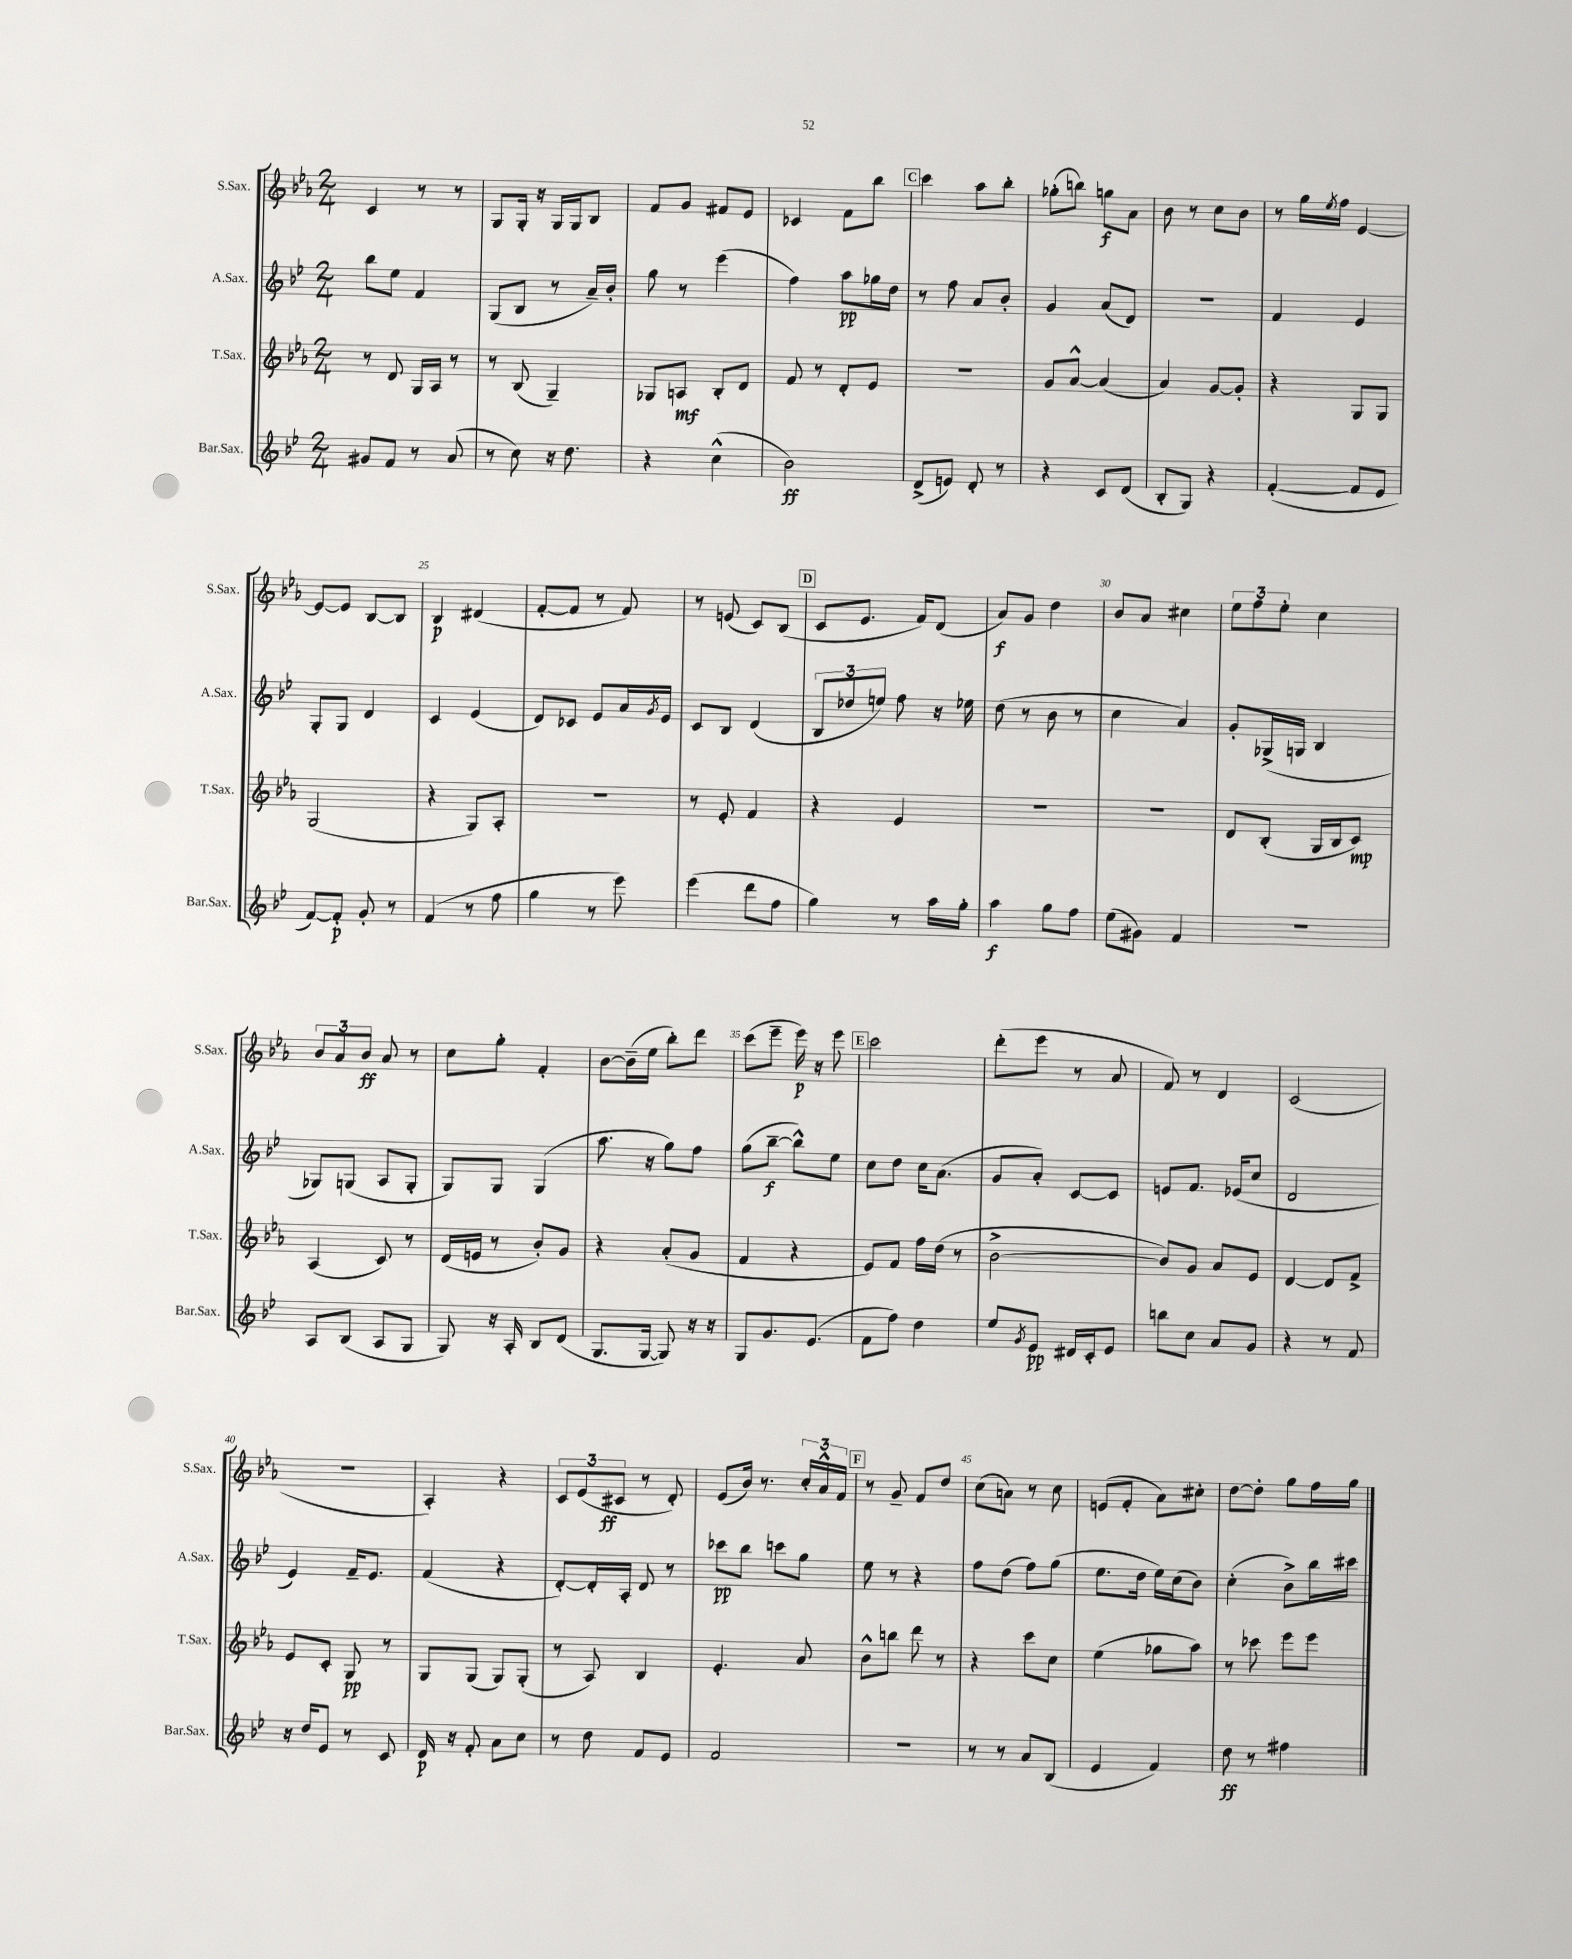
<<
\new StaffGroup <<
\new Staff = "s0" \with { instrumentName = "S.Sax." shortInstrumentName = "S.Sax." } {
    \clef treble \key ees \major \numericTimeSignature \time 2/4
    c'4 r8 r8 |
    g8 g16-. r16 g16 g16 bes8 |
    f'8 g'8 fis'8 ees'8 |
    ces'4 f'8 bes''8 |
    \mark \markup { \box "C" } c'''4 aes''8 bes''8-. |
    ges''8-.( b''8) g''8\f aes'8 |
    bes'8 r8 c''8 bes'8 |
    r8 g''16 \acciaccatura { ees''8 } f''16 ees'4~ |
    ees'8~ ees'8 bes8~ bes8 |
    bes4\p dis'4( |
    f'8~-. f'8 r8 f'8) |
    r8 e'8( c'8) bes8( |
    \mark \markup { \box "D" } c'8 ees'8. f'16) d'8( |
    aes'8\f) g'8 d''4 |
    bes'8 aes'8 cis''4 |
    \tuplet 3/2 { ees''8 f''8 ees''8-. } c''4 |
    \tuplet 3/2 { bes'8 aes'8 bes'8\ff } aes'8 r8 |
    c''8 g''8-. f'4-. |
    bes'8~ bes'16--( ees''16 bes''8-.) d'''8 |
    c'''8( ees'''8-- ees'''16\p) r16 ees'''8 |
    \mark \markup { \box "E" } c'''2 |
    d'''8-.( ees'''8 r8 aes'8 |
    f'8) r8 d'4 |
    c'2( |
    r2 |
    aes4-.) r4 |
    \tuplet 3/2 { c'8 ees'8( cis'8\ff } r8 d'8-.) |
    ees'8( bes'16) r8. \tuplet 3/2 { c''16-. aes'16-^ f'16 } |
    \mark \markup { \box "F" } r8 g'8-- f'8 d''8 |
    c''8( a'8) r8 c''8 |
    e'8( f'8-. aes'8) cis''8-. |
    d''8~ d''8-. g''8 f''16 g''16 \bar "|." |
}
\new Staff = "s1" \with { instrumentName = "A.Sax." shortInstrumentName = "A.Sax." } {
    \clef treble \key bes \major \numericTimeSignature \time 2/4
    bes''8 ees''8 f'4 |
    g8( bes8 r8 a'16--) bes'16-. |
    g''8 r8 ees'''4( |
    f''4) a''8\pp ges''16 d''16 |
    \mark \markup { \box "C" } r8 f''8 a'8 bes'8-. |
    g'4 a'8( d'8) |
    r2 |
    f'4 ees'4 |
    g8-. g8 d'4 |
    c'4 ees'4( |
    d'8) ces'8 ees'8 a'16 \acciaccatura { g'8 } ees'16 |
    c'8 bes8 d'4( |
    \mark \markup { \box "D" } \tuplet 3/2 { bes8 des''8 e''8) } f''8 r16 ees''16 |
    d''8( r8 bes'8 r8 |
    c''4 a'4) |
    g'8-. ges16->( g16 bes4 |
    ges8) g8( a8 g8-. |
    g8) g8 g4( |
    a''8. r16 g''8) f''8 |
    g''8( bes''8~--\f bes''8-^) ees''8 |
    \mark \markup { \box "E" } c''8 d''8 c''16 a'8.( |
    g'8 a'8-.) c'8~ c'8 |
    e'8 f'8. ees'16( c''8 |
    d'2 |
    ees'4) f'16-- ees'8. |
    f'4( r4 |
    d'8~-.) d'16-. a16-. d'8 r8 |
    ces'''8\pp bes''8 c'''8 g''8 |
    \mark \markup { \box "F" } ees''8 r8 r4 |
    f''8 d''8( f''8) g''8( |
    ees''8. d''16 ees''16) c''16( bes'8) |
    c''4-.( bes'8->) bes''16 cis'''16 \bar "|." |
}
\new Staff = "s2" \with { instrumentName = "T.Sax." shortInstrumentName = "T.Sax." } {
    \clef treble \key ees \major \numericTimeSignature \time 2/4
    r8 d'8 g16 aes16 r8 |
    r8 bes8( g4--) |
    ges8 a8\mf bes8-. d'8 |
    f'8 r8 d'8-. ees'8 |
    \mark \markup { \box "C" } R2 |
    g'8 aes'8~-^ aes'4( |
    aes'4) g'8~ g'8-. |
    r4 g8 g8 |
    g2( |
    r4 g8) aes8-. |
    r2 |
    r8 ees'8-. f'4 |
    \mark \markup { \box "D" } r4 ees'4 |
    r2 |
    R2 |
    d'8 bes8-.( g16 bes16 c'8\mp) |
    aes4( c'8) r8 |
    d'16( e'16 r8 bes'8-.) g'8 |
    r4 aes'8-.( g'8 |
    f'4 r4 |
    \mark \markup { \box "E" } ees'8) f'8 f''16 d''16( r8 |
    bes'2~-> |
    bes'8) g'8 aes'8 ees'8 |
    d'4~ d'8 f'8-> |
    ees'8 c'8-. g8\pp r8 |
    g8 g8( g8) g8-.( |
    r8 aes8) bes4 |
    ees'4.-. aes'8 |
    \mark \markup { \box "F" } bes'8-^ b''8 d'''8 r8 |
    r4 c'''8 c''8 |
    ees''4( ges''8 aes''8) |
    r8 ces'''8 ees'''8 ees'''8 \bar "|." |
}
\new Staff = "s3" \with { instrumentName = "Bar.Sax." shortInstrumentName = "Bar.Sax." } {
    \clef treble \key bes \major \numericTimeSignature \time 2/4
    gis'8 f'8 r8 a'8( |
    r8 c''8) r16 d''8. |
    r4 c''4-^( |
    bes'2\ff) |
    \mark \markup { \box "C" } d'8->( e'8) d'8-. r8 |
    r4 c'8 d'8( |
    bes8-. g8) r4 |
    f'4~-.( f'8 ees'8 |
    f'8~) f'8-.\p g'8-. r8 |
    f'4( r8 f''8 |
    g''4 r8 ees'''8) |
    ees'''4( d'''8 f''8 |
    \mark \markup { \box "D" } g''4) r8 a''16 g''16-. |
    a''4\f g''8 f''8 |
    ees''8( gis'8) f'4 |
    R2 |
    a8 bes8( a8 g8 |
    g8) r16 a16-. bes8 d'8( |
    g8. g16~ g8) r16 r16 |
    g8 g'8. ees'8.( |
    \mark \markup { \box "E" } f'8 f''8) d''4 |
    ees''8 \acciaccatura { g'8 } ees'8\pp dis'16 c'16-. ees'8 |
    b''8 c''8 a'8 g'8 |
    r4 r8 f'8 |
    r16 d''16 ees'8 r8 c'8 |
    d'16\p r16 f'8-. a'8 c''8 |
    r8 d''8 f'8 ees'8 |
    f'2 |
    \mark \markup { \box "F" } R2 |
    r8 r8 a'8 bes8( |
    ees'4 f'4) |
    d''8\ff r8 fis''4 \bar "|." |
}
>>
>>
\layout { \context { \Score currentBarNumber = #16 \override BarNumber.break-visibility = ##(#f #t #t) barNumberVisibility = #(every-nth-bar-number-visible 5) } }
